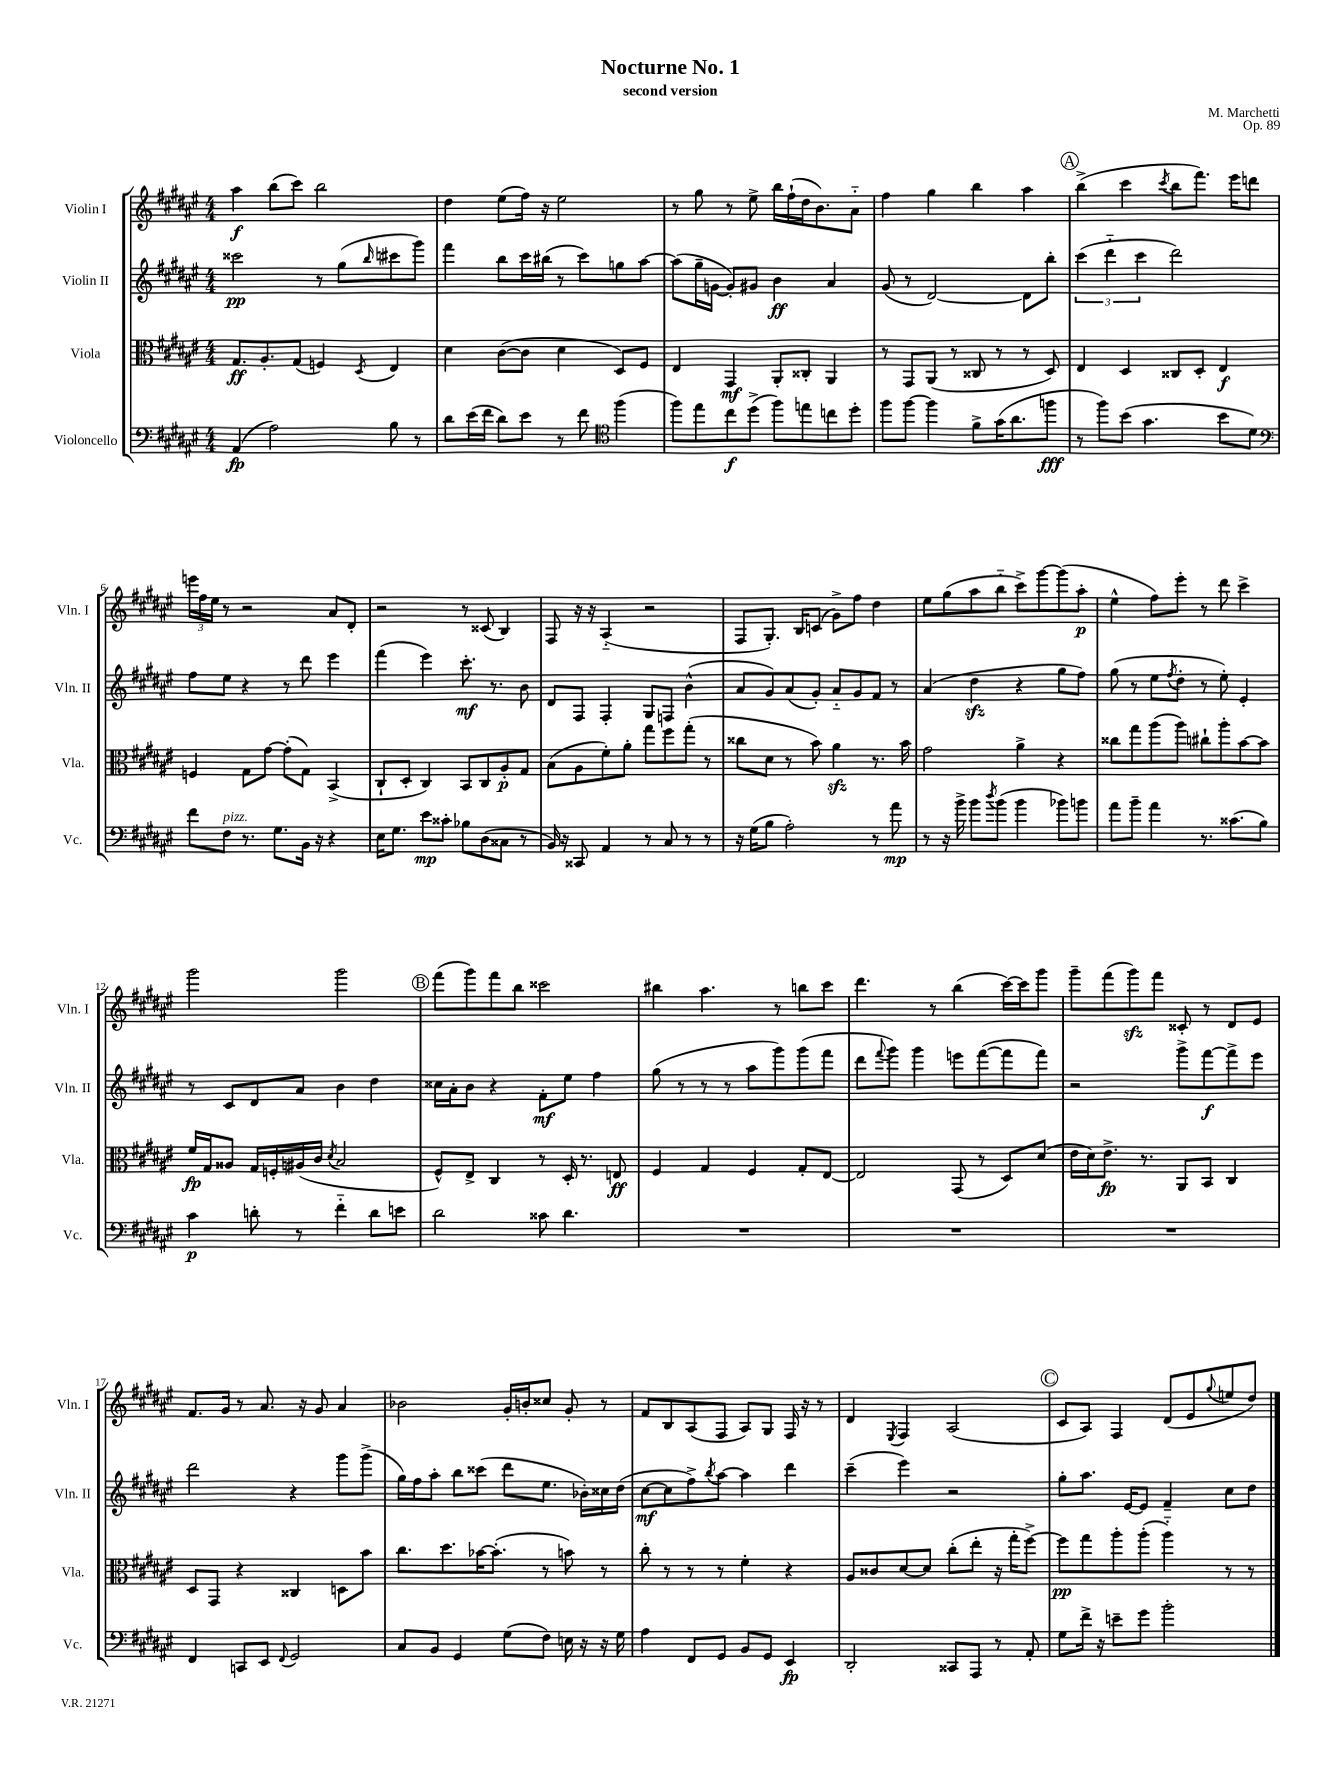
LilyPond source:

\header { title = "Nocturne No. 1" composer = "M. Marchetti" subtitle = "second version" opus = "Op. 89" }
<<
\new StaffGroup <<
\new Staff = "s0" \with { instrumentName = "Violin I" shortInstrumentName = "Vln. I" } {
    \clef treble \key fis \major \numericTimeSignature \time 4/4
    ais''4\f b''8( cis'''8) b''2 |
    dis''4 eis''8( fis''16) r16 eis''2 |
    r8 gis''8 r8 eis''8-> b''16 fis''16-!( dis''16 b'8.) ais'8-_ |
    fis''4 gis''4 b''4 ais''4 |
    \mark \markup { \circle "A" } b''4->( cis'''4 \acciaccatura { cis'''8 } b''8 fis'''8.) eis'''16 d'''8 |
    \tuplet 3/2 { e'''16 fis''16 eis''16 } r8 r2 ais'8 dis'8-. |
    r2 r8 cisis'8( b4) |
    fis8 r16 r16 ais4-_( r2 |
    fis8 gis8.-.) b16 c'8( gis'8->) fis''8 dis''4 |
    eis''8 gis''8( ais''8 b''8-_ cis'''8->) gis'''8~ gis'''8( ais''8-.\p |
    eis''4-^ fis''8) eis'''8-. r8 dis'''8 cis'''4-> |
    gis'''2 gis'''2 |
    \mark \markup { \circle "B" } fis'''8( gis'''8) fis'''8 b''8 cisis'''2 |
    bis''4 ais''4. r8 b''8 cis'''8 |
    dis'''4. r8 b''4( cis'''16~) cis'''16 gis'''8 |
    gis'''8-- fis'''8( gis'''8\sfz) fis'''8 cisis'8-. r8 dis'8 eis'8 |
    fis'8. gis'16 r8 ais'8. r16 gis'8 ais'4 |
    bes'2 gis'16-. b'16-. cisis''8 gis'8-. r8 |
    fis'8 b8 ais8( fis8 ais8) gis8 fis16 r16 r8 |
    dis'4 \acciaccatura { eis8 } fis4 ais2( |
    \mark \markup { \circle "C" } cis'8 ais8) fis4 dis'8( eis'8 \appoggiatura { gis''8 } e''8 dis''8) \bar "|." |
}
\new Staff = "s1" \with { instrumentName = "Violin II" shortInstrumentName = "Vln. II" } {
    \clef treble \key fis \major \numericTimeSignature \time 4/4
    cisis'''2\pp r8 gis''8( \grace { b''16 } cis'''8 gis'''8) |
    fis'''4 b''8 cis'''16 bis''16( r8 cis'''8) g''8 ais''8~ |
    ais''8( gis''16-- g'16~ g'8-.) gis'8 b'4\ff ais'4 |
    gis'8( r8 dis'2~) dis'8 b''8-. |
    \mark \markup { \circle "A" } \tuplet 3/2 { cis'''4( dis'''4-_ cis'''4 } dis'''2) |
    fis''8 eis''8 r4 r8 dis'''8 eis'''4 |
    fis'''4( eis'''4) cis'''8.-.\mf r8. b'8 |
    dis'8 fis8 fis4-. gis8 f8 b'4-^( |
    ais'8 gis'8) ais'8( gis'8-.) ais'8-_ gis'8 fis'8 r8 |
    ais'4( dis''4\sfz r4 gis''8 fis''8) |
    gis''8( r8 eis''8 \acciaccatura { fis''8 } dis''8-. r8 eis''8-.) eis'4-. |
    r8 cis'8 dis'8 ais'8 b'4 dis''4 |
    \mark \markup { \circle "B" } cisis''16 ais'16-. b'8 r4 fis'8-.\mf eis''8 fis''4 |
    gis''8( r8 r8 r8 ais''8 gis'''8) gis'''8( fis'''8 |
    dis'''8 \appoggiatura { fis'''8 } gis'''8) gis'''4 e'''8 fis'''8~( fis'''8 fis'''8) |
    r2 gis'''8-> fis'''8~\f fis'''8-> eis'''8 |
    dis'''2 r4 gis'''8 gis'''8->( |
    gis''16) fis''16 ais''8-. b''8 cisis'''8( dis'''8 eis''8. bes'16-.) cisis''16 dis''16( |
    cis''8~\mf cis''8 fis''8->) \acciaccatura { b''8 } ais''8~ ais''4 dis'''4 |
    cis'''4--( eis'''4) r2 |
    \mark \markup { \circle "C" } gis''8-. ais''8. eis'16~ eis'8 fis'4-- cis''8 dis''8 \bar "|." |
}
\new Staff = "s2" \with { instrumentName = "Viola" shortInstrumentName = "Vla." } {
    \clef alto \key fis \major \numericTimeSignature \time 4/4
    gis8.\ff ais8.-. gis8( f4) \acciaccatura { dis8 } eis4 |
    dis'4 cis'8~( cis'8 dis'4 dis8) fis8 |
    eis4 gis,4\mf ais,8-. cisis8-. ais,4 |
    r8 gis,8 ais,8( r8 cisis8 r8 r8 dis8) |
    \mark \markup { \circle "A" } eis4 dis4 cisis8 dis8-. eis4\f |
    f4 gis8 gis'8~ gis'8-.( gis8) b,4->( |
    cis8-! dis8-. cis4) b,8 cis8 ais8-.\p gis8 |
    b8( ais8 fis'8-.) ais'8-. gis''8 fis''8 gis''8-.( r8 |
    cisis''8 dis'8 r8 b'8) ais'4\sfz r8. b'16 |
    gis'2 ais'4-> r4 |
    cisis''8 gis''8 ais''8( ais''8) cis''8-! ais''8-. b'8~ b'8 |
    fis'16\fp gis16 aisis8 gis16 f16-. ais16( cis'16 \acciaccatura { dis'8 } b2 |
    \mark \markup { \circle "B" } fis8-^) eis8-> cis4 r8 dis16-. r8. e8\ff |
    fis4 gis4 fis4 gis8-. eis8~ |
    eis2 gis,8( r8 dis8) dis'8( |
    eis'16 dis'16) eis'8.->\fp r8. ais,8 b,8 cis4 |
    dis8 gis,8 r4 cisis4 d8 b'8 |
    cis''8. dis''8. bes'16~ bes'8.-.( r8 b'8) r8 |
    cis''8-. r8 r8 r8 fis'4-. r4 |
    ais8 cisis'8 dis'8~ dis'8 cis''8-.( eis''8-. r16 gis''16-. fis''8~->) |
    \mark \markup { \circle "C" } fis''8\pp gis''8 ais''8-. ais''8-.( ais''4-_) r8 r8 \bar "|." |
}
\new Staff = "s3" \with { instrumentName = "Violoncello" shortInstrumentName = "Vc." } {
    \clef bass \key fis \major \numericTimeSignature \time 4/4
    ais,4\fp( ais2) b8 r8 |
    dis'8 eis'16( fis'16 dis'8) eis'8 r8 fis'8 \clef tenor fis''4( |
    fis''8) eis''8 cis''8\f dis''8->( fis''8) e''8 c''8 dis''8-. |
    fis''8 fis''8~ fis''4 fis'8-> gis'16( ais'8. f''8\fff |
    \mark \markup { \circle "A" } r8 fis''8) b'8( gis'4. b'8 dis'8) |
    \clef bass fis'8 fis8^\markup { \italic "pizz." } r8. gis8. b,16 r16 r4 |
    eis16 gis8. eis'8\mp cisis'8-. bes8 dis8( cisis8 r8 |
    b,16) r16 cisis,8 ais,4 r8 cis8 r8 r8 |
    r16 gis16( b8 ais2-.) r8 ais'8\mp |
    r8 r16 b'16-> b'8 \acciaccatura { dis''8 } b'8( b'4 bes'8) b'8 |
    ais'8 b'8-- ais'4 r8. cisis'8.( b8) |
    cis'4\p d'8-. r8 fis'4-_ d'8 e'8 |
    \mark \markup { \circle "B" } dis'2 cisis'8 dis'4. |
    R1 |
    R1 |
    R1 |
    fis,4 c,8 eis,8 \appoggiatura { fis,8 } gis,2 |
    cis8 b,8 gis,4 gis8( fis8) e16 r16 r16 gis16 |
    ais4 fis,8 gis,8 b,8 gis,8 eis,4\fp |
    dis,2-. cisis,8 ais,,8 r8 ais,8-. |
    \mark \markup { \circle "C" } gis8 fis'16-> r16 e'8-- gis'8 b'2-. \bar "|." |
}
>>
>>
